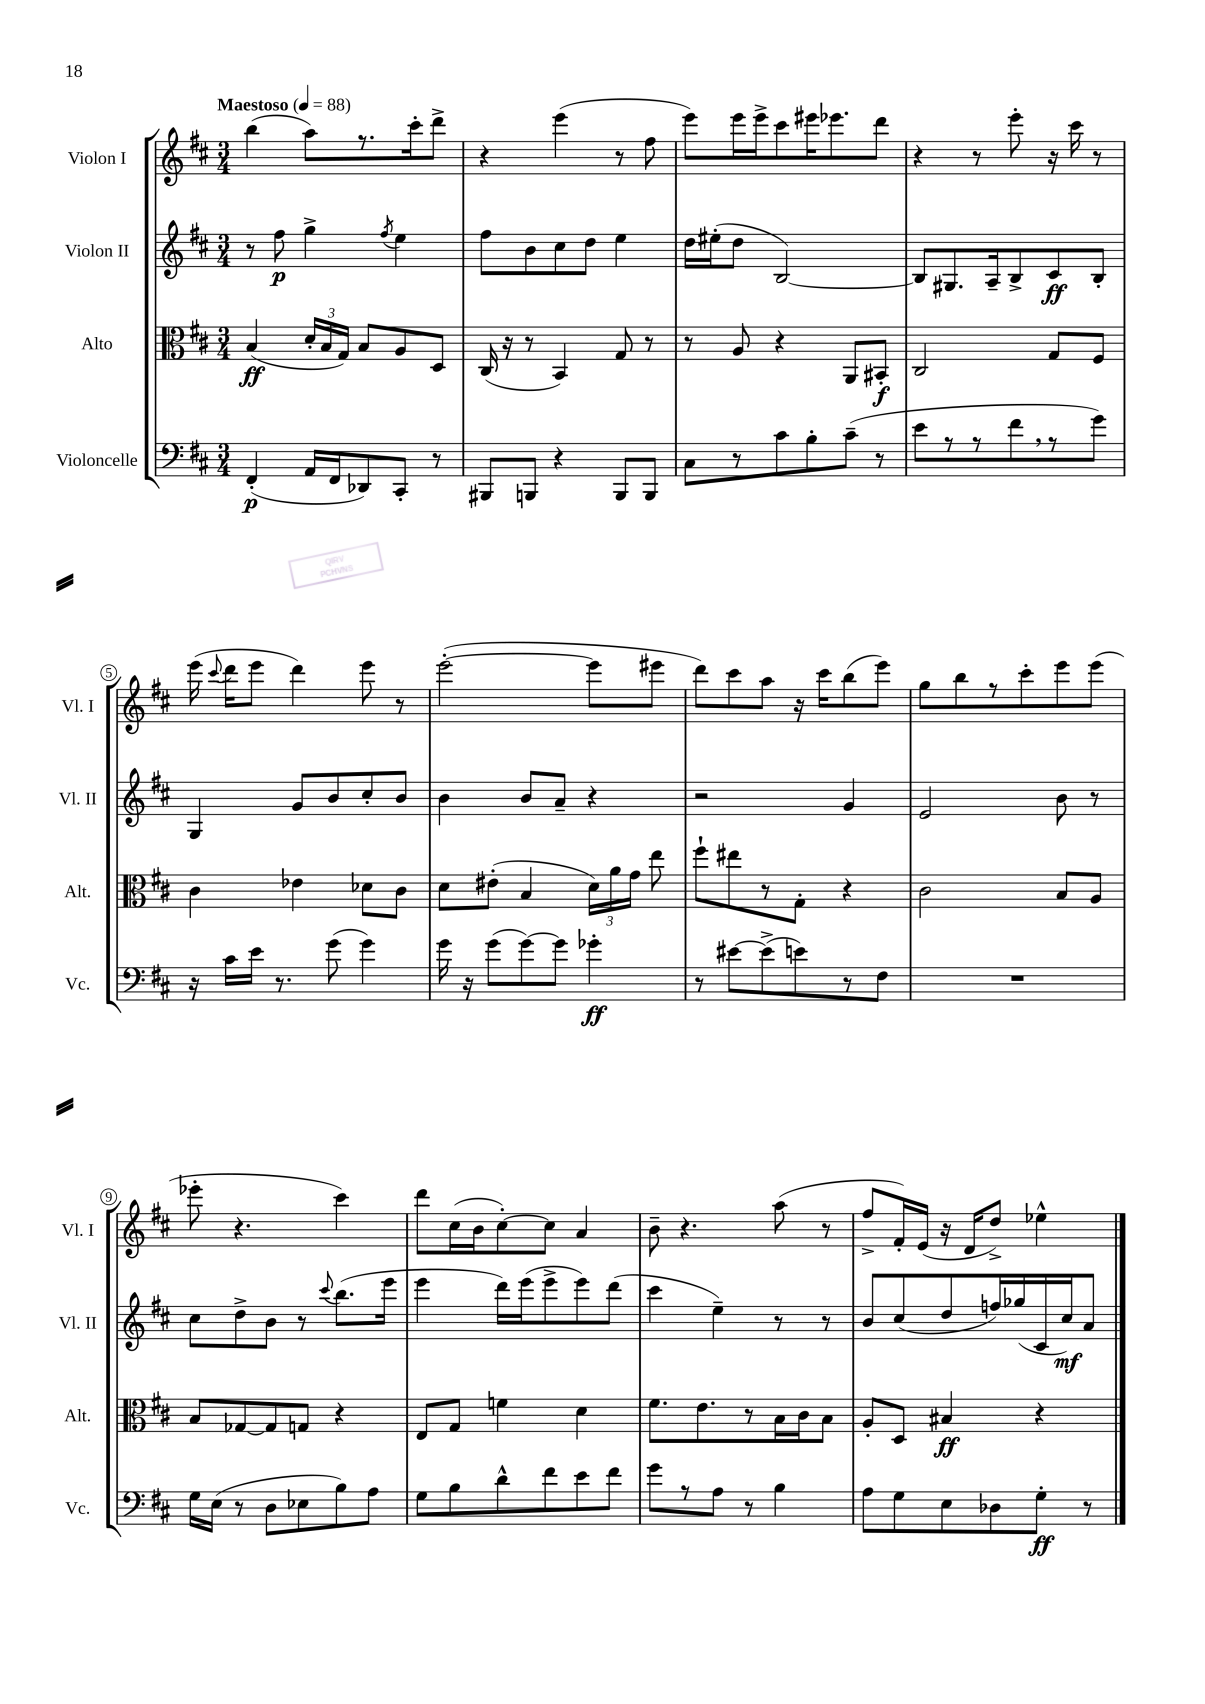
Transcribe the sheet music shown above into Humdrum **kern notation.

**kern	**kern	**kern	**kern
*staff4	*staff3	*staff2	*staff1
*clefF4	*clefC3	*clefG2	*clefG2
*k[f#c#]	*k[f#c#]	*k[f#c#]	*k[f#c#]
*M3/4	*M3/4	*M3/4	*M3/4
*MM88	*MM88	*MM88	*MM88
(4FF#'	(4B	8r	(4bb
.	.	8ff#	.
16AA	24d'	4gg^	8aa)
.	24B	.	.
16FF#	.	.	.
.	24G)	.	.
8DD-)	8B	.	8.r
.	.	8qff#	.
8CC#'	8A	4ee	.
.	.	.	16ccc#'
8r	8D	.	8ddd^
=	=	=	=
8BBB#	(16C#	8ff#	4r
.	16r	.	.
8BBB	8r	8b	.
4r	4BB)	8cc#	(4eee
.	.	8dd	.
8BBB	8G	4ee	8r
8BBB	8r	.	8ff#
=	=	=	=
8C#	8r	16dd	8eee)
.	.	(16ee#'	.
8r	8A	8dd	16eee
.	.	.	16eee^
8c#	4r	[2B)	8ccc#
8B'	.	.	16eee#
.	.	.	8.eee-
(8c#~	8AA	.	.
8r	8BB#'	.	8ddd
=	=	=	=
8e	2C#	8B]	4r
8r	.	8.G#	.
8r	.	.	8r
.	.	16A~	.
8f#	.	8B^	8eee'
8r	8G	8c#	16r
.	.	.	16ccc#
8g)	8F#	8B'	8r
=	=	=	=
16r	4c#	4G	(16eee
.	.	.	8qqccc#
16c#	.	.	16ddd
16e	.	.	8eee
8.r	.	.	.
.	4e-	8g	4ddd)
(8g	.	8b	.
4g)	8d-	8cc#'	8eee
.	8c#	8b	8r
=	=	=	=
16g	8d	4b	([2eee'
16r	.	.	.
(8g	(8e#'	.	.
[8g)	4B	8b	.
8g]	.	8a~	.
4g-'	24d)	4r	8eee]
.	24a	.	.
.	24g	.	.
.	8ee	.	8eee#
=	=	=	=
8r	8ff#`	2r	8ddd)
[8e#	8ee#	.	8ccc#
(8e#^]	8r	.	8aa
8e)	8G'	.	16r
.	.	.	16ccc#
8r	4r	4g	(8bb
8F#	.	.	8eee)
=	=	=	=
2.r	2c#	2e	8gg
.	.	.	8bb
.	.	.	8r
.	.	.	8ccc#'
.	8B	8b	8eee
.	8A	8r	(8eee
=	=	=	=
16G	8B	8cc#	8eee-'
(16E	.	.	.
8r	[8G-	8dd^	4.r
8D	8G-]	8b	.
8E-	8G	8r	.
.	.	8qqccc#	.
8B)	4r	(8.bb	4ccc#)
8A	.	.	.
.	.	16eee	.
=	=	=	=
8G	8E	4eee	8ddd
8B	8G	.	(16cc#
.	.	.	16b
8d^^	4f	16ddd)	[8cc#')
.	.	(16eee	.
8f#	.	8eee^	8cc#]
8e	4d	8eee)	4a
8f#	.	(8ddd	.
=	=	=	=
8g	8.f#	4ccc#	8b~
8r	.	.	4.r
.	8.e	.	.
8A	.	4ee~)	.
8r	8r	.	.
4B	16B	8r	(8aa
.	16c#	.	.
.	8B	8r	8r
=	=	=	=
8A	8A'	8b	8ff#^
8G	8D	(8cc#	16f#')
.	.	.	(16e
8E	4B#	8dd	16r
.	.	.	16d
8D-	.	16ff)	8dd^)
.	.	(16gg-	.
8G'	4r	16c#	4ee-^^
.	.	16cc#)	.
8r	.	8a	.
==	==	==	==
*-	*-	*-	*-
